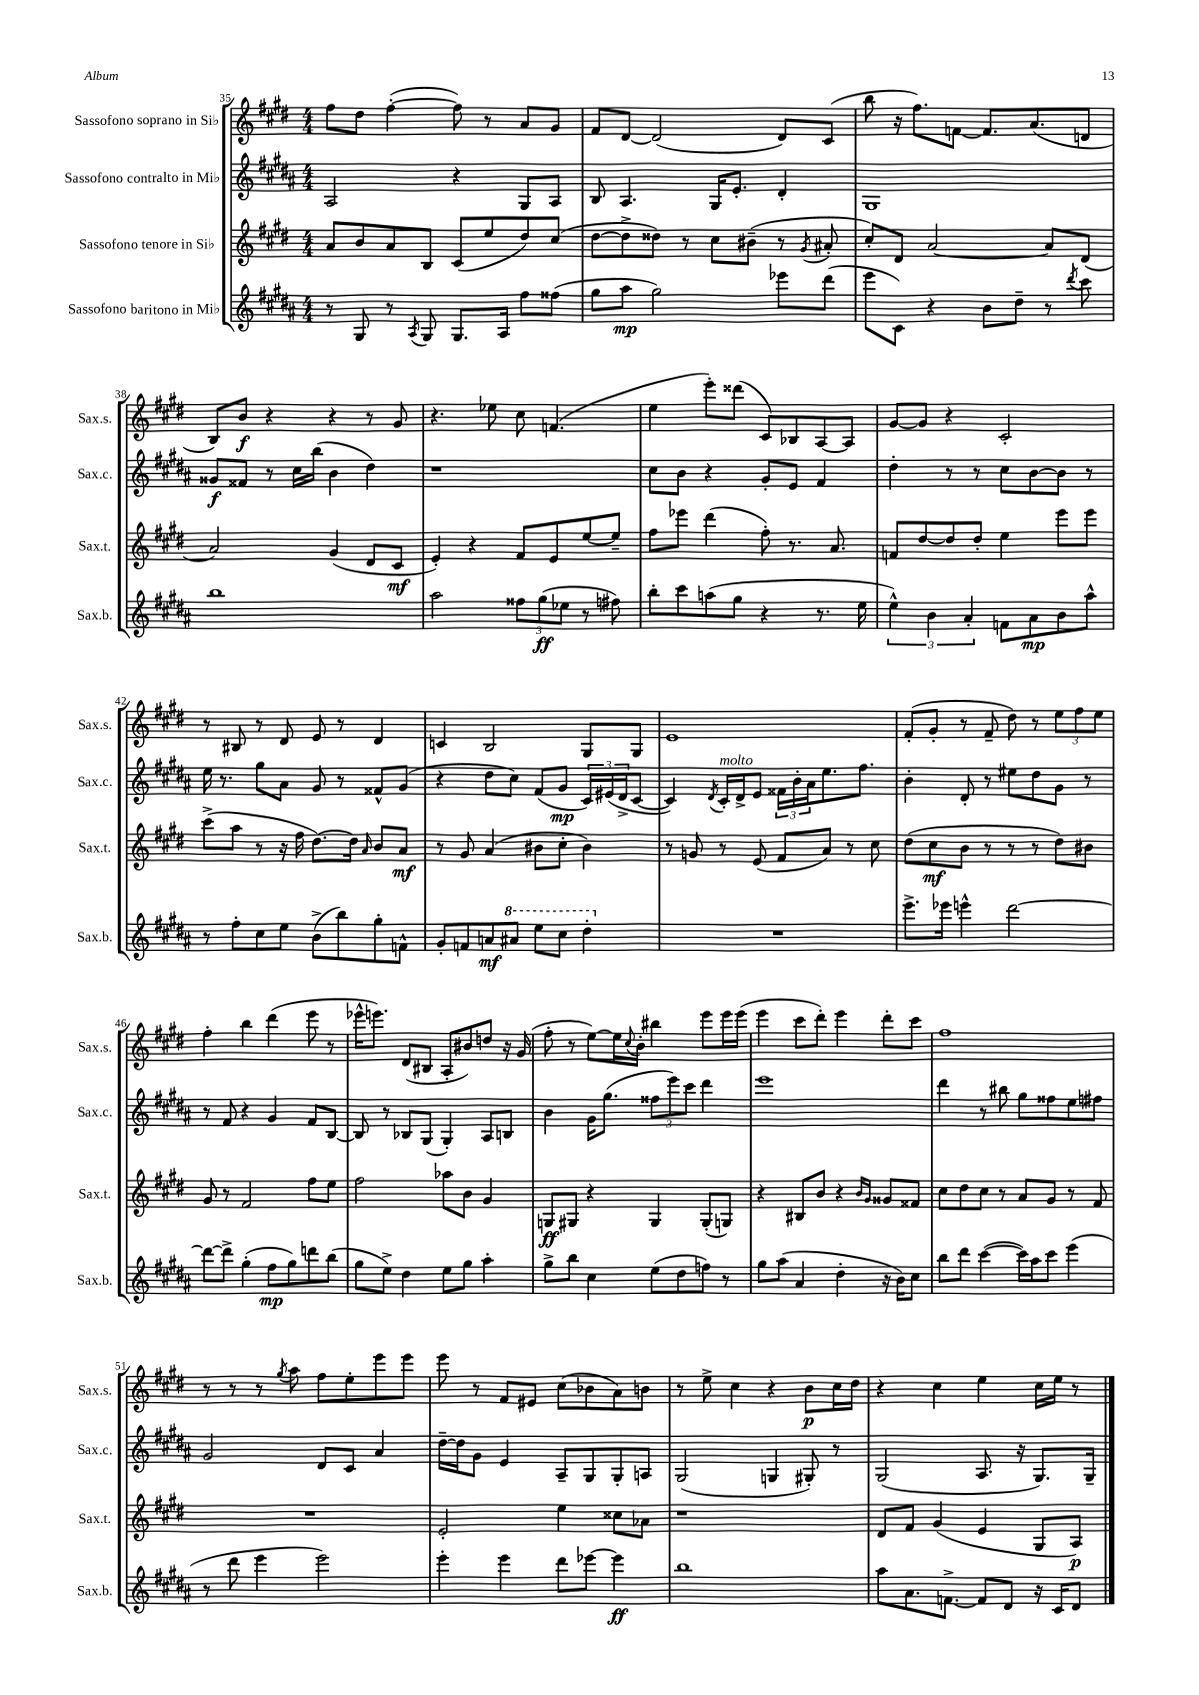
<<
\new StaffGroup <<
\new Staff = "s0" \with { instrumentName = "Sassofono soprano in Sib" shortInstrumentName = "Sax.s." } {
    \clef treble \key e \major \numericTimeSignature \time 4/4
    fis''8 dis''8 fis''4~-.( fis''8) r8 a'8 gis'8 |
    fis'8 dis'8~ dis'2( dis'8) cis'8( |
    b''8 r16 fis''8.) f'8~ f'8. a'8.( d'8 |
    b8) b'8\f r4 r4 r8 gis'8 |
    r4. ees''8 cis''8 f'4.( |
    e''4 e'''8-.) disis'''8( cis'8) bes8 a8~ a8 |
    gis'8~ gis'8 r4 cis'2-. |
    r8 bis8 r8 dis'8 e'8 r8 dis'4 |
    c'4 b2 gis8 gis8 |
    e'1 |
    fis'8-.( gis'8-. r8 fis'8-- dis''8) r8 \tuplet 3/2 { e''8 fis''8 e''8 } |
    fis''4-. b''4 dis'''4( e'''8 r8 |
    ees'''16-^ e'''8.) dis'8( bis8 a8-. bis'8) d''8 r16 gis'16( |
    fis''8-. r8 e''8~) e''16 \appoggiatura { cis''8 } b'16-. bis''4 e'''8 e'''16 e'''16( |
    e'''4 cis'''8 dis'''8-.) e'''4 dis'''8-. cis'''8 |
    fis''1 |
    r8 r8 r8 \acciaccatura { gis''8 } a''8 fis''8 e''8-. e'''8 e'''8 |
    e'''8 r8 fis'8 eis'8 cis''8( bes'8 a'8) b'8 |
    r8 e''8-> cis''4 r4 b'8\p cis''16 dis''16 |
    r4 cis''4 e''4 cis''16 e''16 r8 \bar "|." |
}
\new Staff = "s1" \with { instrumentName = "Sassofono contralto in Mib" shortInstrumentName = "Sax.c." } {
    \clef treble \key b \major \numericTimeSignature \time 4/4
    ais2 r4 gis8 ais8 |
    b8 ais4. gis16 e'8.-. dis'4-. |
    gis1 |
    gisis'8\f fisis'8 r8 cis''16 b''16( b'4 dis''4) |
    r1 |
    cis''8 b'8 r4 gis'8-. e'8 fis'4 |
    dis''4-. r8 r8 cis''8 b'8~ b'8 r8 |
    e''16 r8. gis''8 ais'8 gis'8 r8 fisis'8-^ gis'8( |
    r4 dis''8 cis''8) fis'8( gis'8\mp \tuplet 3/2 { cis'16) eis'16( dis'16-> } cis'8~ |
    cis'4) \acciaccatura { dis'8 } cis'16-.^\markup { \italic "molto" } dis'16-> e'8 \tuplet 3/2 { fisis'16 b'16-. ais'16 } e''8. fis''8. |
    b'4-. dis'8-. r8 eis''8 dis''8 gis'8 r8 |
    r8 fis'8 r4 gis'4 fis'8 b8~ |
    b8 r8 bes8 gis8( gis4-.) ais8 b8 |
    b'4 gis'16 gis''8.( \tuplet 3/2 { fisis''8 e'''8) cis'''8 } dis'''4 |
    e'''1 |
    dis'''4 r8 bis''8 gis''8 fisis''8 e''8 fis''8 |
    gis'2 dis'8 cis'8 ais'4 |
    dis''16~-- dis''16 gis'8 e'4 ais8-- gis8 gis8-. a8 |
    gis2( g4 gis8-.) r8 |
    gis2( ais8. r16 gis8.) gis16-- \bar "|." |
}
\new Staff = "s2" \with { instrumentName = "Sassofono tenore in Sib" shortInstrumentName = "Sax.t." } {
    \clef treble \key e \major \numericTimeSignature \time 4/4
    a'8 b'8 a'8 b8 cis'8( e''8 dis''8) cis''8( |
    dis''8~ dis''8-> disis''8) r8 cis''8 bis'8--( r8 \acciaccatura { gis'8 } ais'8-. |
    cis''8-.) dis'8 a'2~ a'8 dis'8( |
    a'2) gis'4( dis'8 cis'8\mf |
    e'4-.) r4 fis'8 e'8 e''8~ e''8-- |
    fis''8 ees'''8 dis'''4( fis''8-.) r8. a'8. |
    f'8 dis''8~ dis''8 dis''8-. e''4 e'''8 e'''8 |
    cis'''8->( a''8 r8 r16 fis''16 dis''8.~) dis''16 \grace { a'16 } b'8 a'8\mf |
    r8 gis'8 a'4( bis'8 cis''8-. bis'4) |
    r8 g'8 r8 e'8( fis'8 a'8) r8 cis''8 |
    dis''8( cis''8\mf b'8 r8 r8 r8 dis''8) bis'8 |
    gis'8 r8 fis'2 fis''8 e''8 |
    fis''2 aes''8 b'8 gis'4 |
    g8\ff gis8 r4 gis4 gis8-.( g8) |
    r4 bis8 b'8 r4 \grace { b'16 gis'16 } gisis'8 fisis'8 |
    cis''8 dis''8 cis''8 r8 a'8 gis'8 r8 fis'8 |
    R1 |
    e'2-. e''4 cisis''8 aes'8 |
    r1 |
    dis'8 fis'8 gis'4( e'4 gis8 a8\p) \bar "|." |
}
\new Staff = "s3" \with { instrumentName = "Sassofono baritono in Mib" shortInstrumentName = "Sax.b." } {
    \clef treble \key b \major \numericTimeSignature \time 4/4
    r8 gis8 r8 \acciaccatura { ais8 } gis8 gis8. ais16 fis''8 fisis''8( |
    gis''8 ais''8\mp gis''2) ees'''8 dis'''8( |
    e'''8 cis'8) r4 b'8 dis''8-- r8 \acciaccatura { dis'''8 } cis'''8 |
    b''1 |
    ais''2 \tuplet 3/2 { fisis''8 gis''8\ff( ees''8 } r8 fis''8) |
    b''8-. cis'''8 a''8( gis''8 r4 r8. e''16 |
    \tuplet 3/2 { e''4-^) b'4 ais'4-. } f'8 ais'8\mp b'8 ais''8-^ |
    r8 fis''8-. cis''8 e''8 b'8->( b''8) gis''8-. f'8-^ |
    gis'8-. f'8 a'8\mf \ottava #1 ais''!8 e'''8 cis'''8 dis'''4-. \ottava #0 |
    R1 |
    e'''8.-> ees'''16 e'''4-^ dis'''2~ |
    dis'''8~ dis'''8-> gis''4-.( fis''8\mp gis''8) d'''8 b''8( |
    gis''8 e''8->) dis''4 e''8 gis''8 ais''4-. |
    gis''8-> b''8 cis''4 e''8( dis''8 f''8) r8 |
    gis''8 ais''8( ais'4 dis''4-. r16 b'16) cis''8 |
    b''8 dis'''8 cis'''4~( cis'''16) ais''16 cis'''8 e'''4( |
    r8 dis'''8 e'''4 e'''2) |
    e'''4-. e'''4 dis'''8 ees'''8~ ees'''4\ff |
    b''1 |
    ais''8 ais'8. f'8.~-> f'8 dis'8 r16 cis'16 dis'8 \bar "|." |
}
>>
>>
\layout { \context { \Score currentBarNumber = #35 } }
